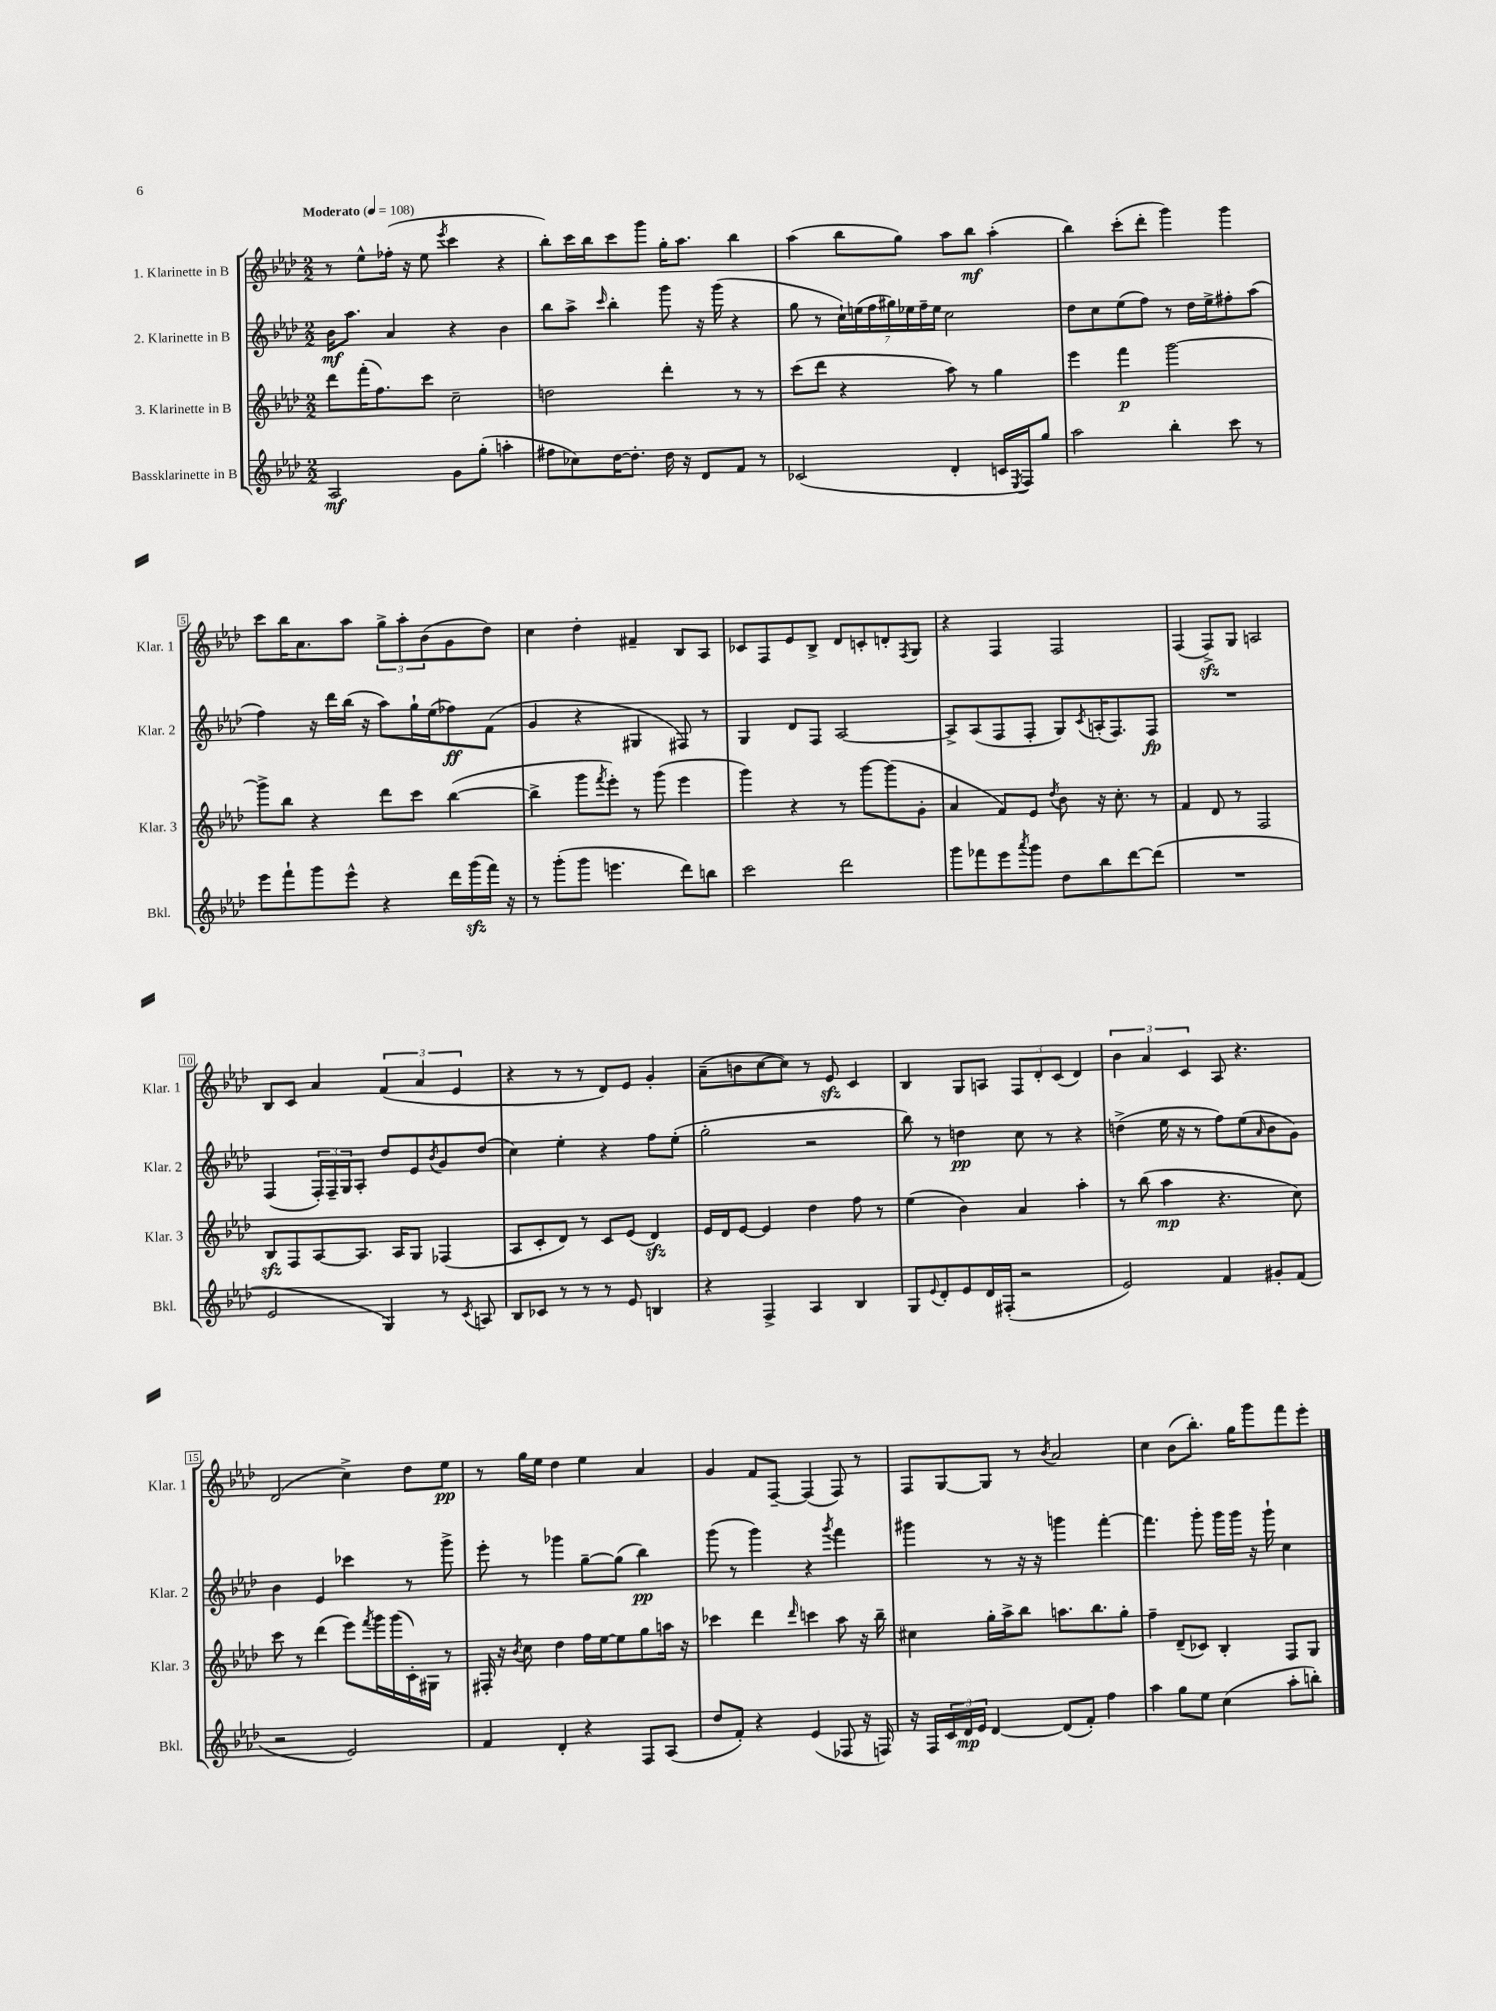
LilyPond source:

<<
\new StaffGroup <<
\new Staff = "s0" \with { instrumentName = "1. Klarinette in B" shortInstrumentName = "Klar. 1" } {
    \clef treble \key aes \major \numericTimeSignature \time 2/2 \tempo "Moderato" 4 = 108
    r8 ees''8-^ fes''16-.( r16 ees''8 \acciaccatura { ees'''8 } c'''4 r4 |
    bes''8-.) c'''16 bes''16 c'''8 g'''8 g''16-. aes''8. bes''4 |
    aes''4( bes''8 g''8) aes''8 bes''8\mf aes''4-.( |
    bes''4) c'''8-.( des'''8-. g'''4) g'''4 |
    c'''8 bes''16 aes'8. aes''8 \tuplet 3/2 { g''8-> aes''8-. bes'8( } g'8 des''8) |
    c''4 des''4-. fis'4-- bes8 aes8 |
    ces'8 f8 ees'8 bes8-> des'8 c'8-. d'8-. \acciaccatura { f8 } g8 |
    r4 f4 f2 |
    f4( f8->\sfz) g8 a2 |
    bes8 c'8 aes'4 \tuplet 3/2 { f'4( aes'4 ees'4 } |
    r4 r8 r8 des'8) ees'8 g'4-. |
    aes'8--( b'8 c''8~ c''8) r8 ees'8\sfz c'4 |
    bes4 g8 a8 \tuplet 3/2 { f8 des'8-. c'8( } des'4) |
    \tuplet 3/2 { bes'4 aes'4 c'4 } aes8 r4. |
    des'2( c''4->) des''8 ees''8\pp |
    r8 g''16 ees''16 des''4 ees''4 aes'4 |
    g'4 f'8 f8~-- f4( f8) r8 |
    f8 g8~ g8 r8 \acciaccatura { bes'8 } aes'2 |
    c''4 bes'8( bes''8.-.) g''16 g'''8 f'''8 ees'''8-. \bar "|." |
}
\new Staff = "s1" \with { instrumentName = "2. Klarinette in B" shortInstrumentName = "Klar. 2" } {
    \clef treble \key aes \major \numericTimeSignature \time 2/2
    bes'16\mf aes''8. aes'4 r4 bes'4 |
    bes''8 aes''8-> \grace { c'''16 } bes''4-. g'''8 r16 g'''16( r4 |
    g''8 r8 \tuplet 7/4 { c''16-!) e''16( f''16 gis''16) ees''16 f''16-- ees''16 } c''2 |
    des''8 c''8 ees''8( f''8) r8 des''16 ees''16-> fis''8-. aes''8( |
    f''4) r16 des'''16 bes''16( r16 aes''8) g''16-! ees''16( fes''8\ff) f'8( |
    g'4 r4 gis4 fis8) r8 |
    g4 des'8 f8 aes2~ |
    aes8-> aes8( f8 f8-. g8) \acciaccatura { c'8 } a16-.( f8.) f8\fp |
    R1 |
    f4( \tuplet 3/2 { f16-.) f16-- g16 } aes8-. des''8 ees'8 \acciaccatura { bes'8 } g'8 des''8( |
    c''4) ees''4-. r4 f''8 ees''8-.( |
    g''2-. r2 |
    bes''8) r8 d''4\pp c''8 r8 r4 |
    d''4->( ees''16 r16 r8 f''8) ees''8( \grace { aes'16 } bes'8 g'8) |
    bes'4 ees'4 ces'''4 r8 g'''8-> |
    ees'''8-. r8 ges'''4 g''8~-- g''8( bes''4\pp) |
    g'''8( r8 g'''4) r4 \acciaccatura { g'''8 } f'''4 |
    gis'''4 r8 r16 r16 g'''4 f'''4~-. |
    f'''4. g'''8-. g'''16 g'''16 r16 g'''16-! c''4 \bar "|." |
}
\new Staff = "s2" \with { instrumentName = "3. Klarinette in B" shortInstrumentName = "Klar. 3" } {
    \clef treble \key aes \major \numericTimeSignature \time 2/2
    des'''8 f'''16-.( f''8.) c'''8 c''2-- |
    d''2 des'''4-. r8 r8 |
    c'''8( des'''8 r4 aes''8) r8 g''4 |
    ees'''4 f'''4\p g'''2~ |
    g'''8-> bes''8 r4 des'''8 c'''8 bes''4~( |
    bes''4-> g'''8 \acciaccatura { f'''8 } ees'''8-.) r8 g'''8( ees'''4 |
    g'''4) r4 r8 g'''8~ g'''8( g'8-. |
    aes'4 f'8) ees'8 \acciaccatura { des''8 } bes'8 r16 c''8.-. r8 |
    f'4 des'8 r8 f2 |
    bes8\sfz f8 aes8~ aes8. aes16 g8 fes4( |
    aes8 c'8-. des'8) r8 c'8 ees'8( des'4\sfz) |
    ees'16 des'16 ees'8~ ees'4 des''4 f''8 r8 |
    ees''4( bes'4) aes'4 aes''4-. |
    r8 bes''8( aes''4\mp r4. c''8) |
    c'''8 r8 des'''4( ees'''8) \acciaccatura { f'''8 } g'''16 g'''16( c'16-.) gis16 r8 |
    fis16-. r16 \acciaccatura { bes'8 } c''8 des''4 f''16 ees''16~ ees''8 g''8 a''16 r16 |
    ces'''4 des'''4 \grace { des'''16 } c'''4 aes''8 r16 bes''16-- |
    cis''4 g''16-. aes''16-> bes''8 a''8. bes''8. g''8-. |
    f''4-- des'8--( ces'8) bes4-. f8 g8 \bar "|." |
}
\new Staff = "s3" \with { instrumentName = "Bassklarinette in B" shortInstrumentName = "Bkl." } {
    \clef treble \key aes \major \numericTimeSignature \time 2/2
    aes2\mf g'8 g''8-.( a''4-. |
    fis''8 ces''8) des''16~ des''8.-. des''16 r16 des'8 f'8 r8 |
    ces'2( des'4-. c'16 \acciaccatura { ees8 } f16) g''8 |
    aes''2 bes''4-. c'''8 r8 |
    ees'''8 f'''8-! g'''8 ees'''8-^ r4 des'''16 g'''16\sfz( f'''16) r16 |
    r8 g'''8-.( g'''8 e'''4. des'''8) b''8 |
    c'''2 des'''2 |
    g'''8 fes'''8 ees'''8 \acciaccatura { aes'''8 } g'''8 des''8 bes''8 des'''8~ des'''8( |
    R1 |
    ees'2 g4) r8 \acciaccatura { c'8 } a8 |
    bes8 ces'8 r8 r8 r8 ees'8 b4 |
    r4 f4-> aes4 bes4 |
    g8 \appoggiatura { ees'8 } des'8-. ees'8 des'16 fis16-.( r2 |
    ees'2) f'4 gis'8-. f'8( |
    r2 ees'2) |
    f'4 des'4-. r4 f8 aes8( |
    des''8 f'8-.) r4 ees'4( fes8 r16 f16) |
    r16 f16 \tuplet 3/2 { c'16 des'16\mp ees'16 } des'4~ des'8( f'8-.) f''4 |
    aes''4 g''8 ees''8 c''4( aes''8-. b''8-.) \bar "|." |
}
>>
>>
\layout { \context { \Score \override BarNumber.stencil = #(make-stencil-boxer 0.1 0.3 ly:text-interface::print) } }
